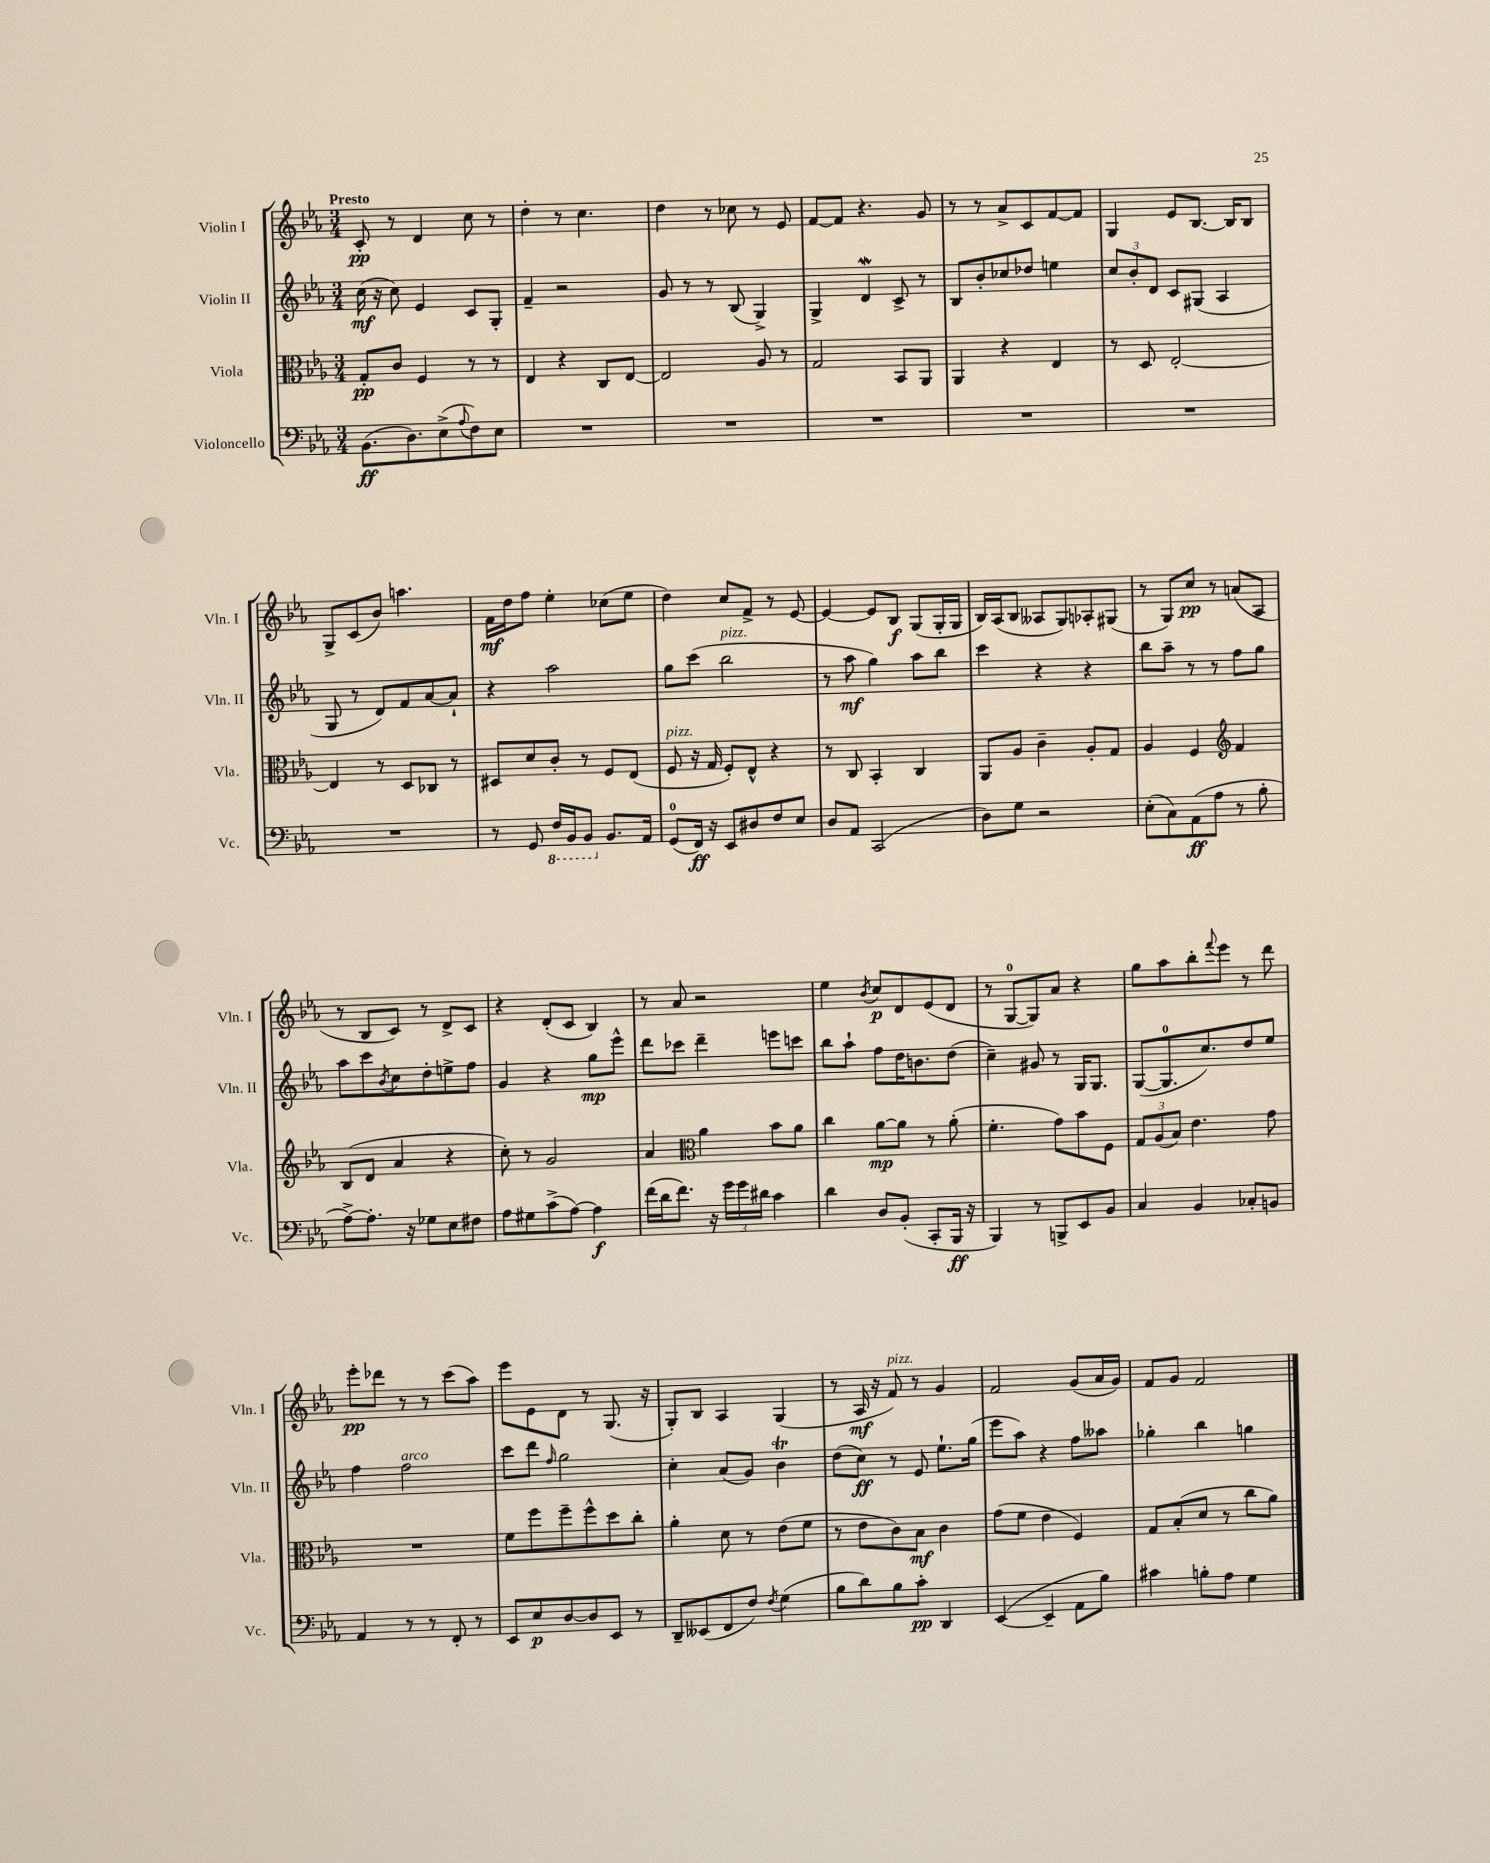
<<
\new StaffGroup <<
\new Staff = "s0" \with { instrumentName = "Violin I" shortInstrumentName = "Vln. I" } {
    \clef treble \key ees \major \numericTimeSignature \time 3/4 \tempo "Presto"
    c'8-.\pp r8 d'4 c''8 r8 |
    d''4-. r8 c''4. |
    d''4 r8 ces''8 r8 ees'8 |
    f'8~ f'8 r4. g'8 |
    r8 r8 aes'8-> c'8 f'8~ f'8 |
    g4 ees'8 bes8.~ bes16 bes8 |
    g8-> c'8( bes'8) a''4. |
    f'16\mf d''16 f''8 ees''4-. ces''8( ees''8 |
    d''4) c''8 f'8-> r8 ees'8~ |
    ees'4~ ees'8 bes8\f g8( g16-. g16 |
    bes16) aes16( bes8 aeses8 g8) aes8-. gis8( |
    r8 g8) c''8\pp r8 a'8( aes8 |
    r8 bes8 c'8) r8 d'8-> c'8 |
    r4 d'8-.( c'8 bes4) |
    r8 aes'8 r2 |
    ees''4 \acciaccatura { bes'8 } c''8\p d'8 ees'8( d'8 |
    r8 g8-0~ g8) aes'8 r4 |
    g''8 aes''8 bes''8-. \appoggiatura { f'''8 } ees'''8 r8 d'''8 |
    ees'''8-.\pp des'''8 r8 r8 c'''8( aes''8) |
    ees'''8 ees'8 d'8 r8 g8.( r16 |
    g8-.) bes8 aes4 g4( |
    r8 aes16\mf r16 f'8^\markup { \italic "pizz." }) r8 g'4 |
    f'2 g'8( aes'16 g'16) |
    f'8 g'8 f'2 \bar "|." |
}
\new Staff = "s1" \with { instrumentName = "Violin II" shortInstrumentName = "Vln. II" } {
    \clef treble \key ees \major \numericTimeSignature \time 3/4
    c''16\mf( r16 c''8) ees'4 c'8 g8-. |
    f'4-- r2 |
    g'8 r8 r8 bes8( g4->) |
    g4-> d'4\mordent c'8-> r8 |
    bes8 bes'8-. ces''8 des''8 e''4 |
    \tuplet 3/2 { c''8 bes'8-. d'8 } c'8 gis8( aes4 |
    g8 r8 d'8) f'8 aes'8~ aes'8-! |
    r4 aes''2 |
    g''8 c'''8( bes''2^\markup { \italic "pizz." } |
    r8 aes''8\mf g''4) aes''8 bes''8 |
    c'''4 r4 r4 |
    bes''8 aes''8-- r8 r8 f''8 g''8 |
    aes''8 c'''8 \acciaccatura { bes'8 } c''8 d''8-. e''8-> f''8 |
    g'4 r4 g''8\mp ees'''8-^ |
    d'''8 ces'''8 d'''4-- e'''8 c'''8 |
    bes''8 aes''8-! f''8 d''16 b'8. d''8( |
    c''4--) gis'8 r8 g16 g8. |
    g8~( g8.-0 c''8.) d''8 ees''8 |
    f''4 f''2^\markup { \italic "arco" } |
    c'''8 d'''8 \grace { f''16 } g''2 |
    c''4-. aes'8( g'8) bes'4\trill |
    d''8( c''8\ff) r8 ees'8 ees''8.-! g''16( |
    ees'''8 aes''8) r4 f''8 aeses''8 |
    ges''4-. bes''4 g''4 \bar "|." |
}
\new Staff = "s2" \with { instrumentName = "Viola" shortInstrumentName = "Vla." } {
    \clef alto \key ees \major \numericTimeSignature \time 3/4
    g8-.\pp c'8 f4 r8 r8 |
    ees4 r4 c8 ees8~ |
    ees2 aes8 r8 |
    g2 bes,8 aes,8 |
    aes,4 r4 ees4 |
    r8 d8 ees2~-. |
    ees4 r8 d8 ces8 r8 |
    dis8 d'8 c'8-. r8 f8 ees8( |
    f8^\markup { \italic "pizz." } r16 g16 f8-.) ees8-^ r4 |
    r8 c8 bes,4-. c4 |
    aes,8 aes8 c'4-- aes8-. g8 |
    aes4 f4 \clef treble f'4 |
    bes8( d'8 aes'4 r4 |
    c''8-.) r8 g'2 |
    aes'4 \clef alto aes'4 bes'8 aes'8 |
    c''4 aes'8~\mp aes'8 r8 aes'8-.( |
    f'4.-. g'8) bes'8 f8 |
    \tuplet 3/2 { g8 aes8( bes8) } ees'4. g'8 |
    R2. |
    f'8 f''8 f''8-- f''8-^ d''8 c''8-. |
    aes'4-. d'8 r8 ees'8( f'8 |
    r8 ees'8 c'8) bes8\mf c'4 |
    g'8( f'8 ees'4 f4) |
    g8 bes8-.( d'8 r8 c''8 aes'8) \bar "|." |
}
\new Staff = "s3" \with { instrumentName = "Violoncello" shortInstrumentName = "Vc." } {
    \clef bass \key ees \major \numericTimeSignature \time 3/4
    bes,8.\ff( d8.) ees8->( \appoggiatura { aes8 } f8) ees8 |
    R2. |
    R2. |
    R2. |
    R2. |
    R2. |
    R2. |
    r8 g,8 \ottava #-1 f,16 bes,,16 bes,,8 \ottava #0 bes,8. aes,16 |
    g,8-0( f,16\ff) r16 ees,8 dis8 f8 ees8 |
    d8 aes,8 c,2( |
    d8) g8 r2 |
    ees8-.( c8) aes,8\ff( aes8 r8 bes8-. |
    aes8~->) aes8.-. r16 ges8 ees8 fis8 |
    aes8 gis8 c'8->( aes8~) aes4\f |
    f'16( d'16 f'8.) r16 \tuplet 3/2 { g'16 g'16 dis'16 } c'4 |
    d'4 d8 bes,8-.( c,8-. bes,,16\ff r16 |
    bes,,4) r8 b,,8-> ees,8 bes,8 |
    c4 bes,4 ces8-. b,8 |
    aes,4 r8 r8 f,8-. r8 |
    ees,8 ees8\p d8~ d8 ees,8 r8 |
    d,8-- eeses,8( f,8 f8) \acciaccatura { f8 } g4( |
    bes8 d'8) bes8 c'8-.\pp d,4 |
    ees,4~( ees,4-- aes,8 bes8) |
    cis'4 b8-. aes8 g4 \bar "|." |
}
>>
>>
\layout { \context { \Score \remove "Bar_number_engraver" } }
